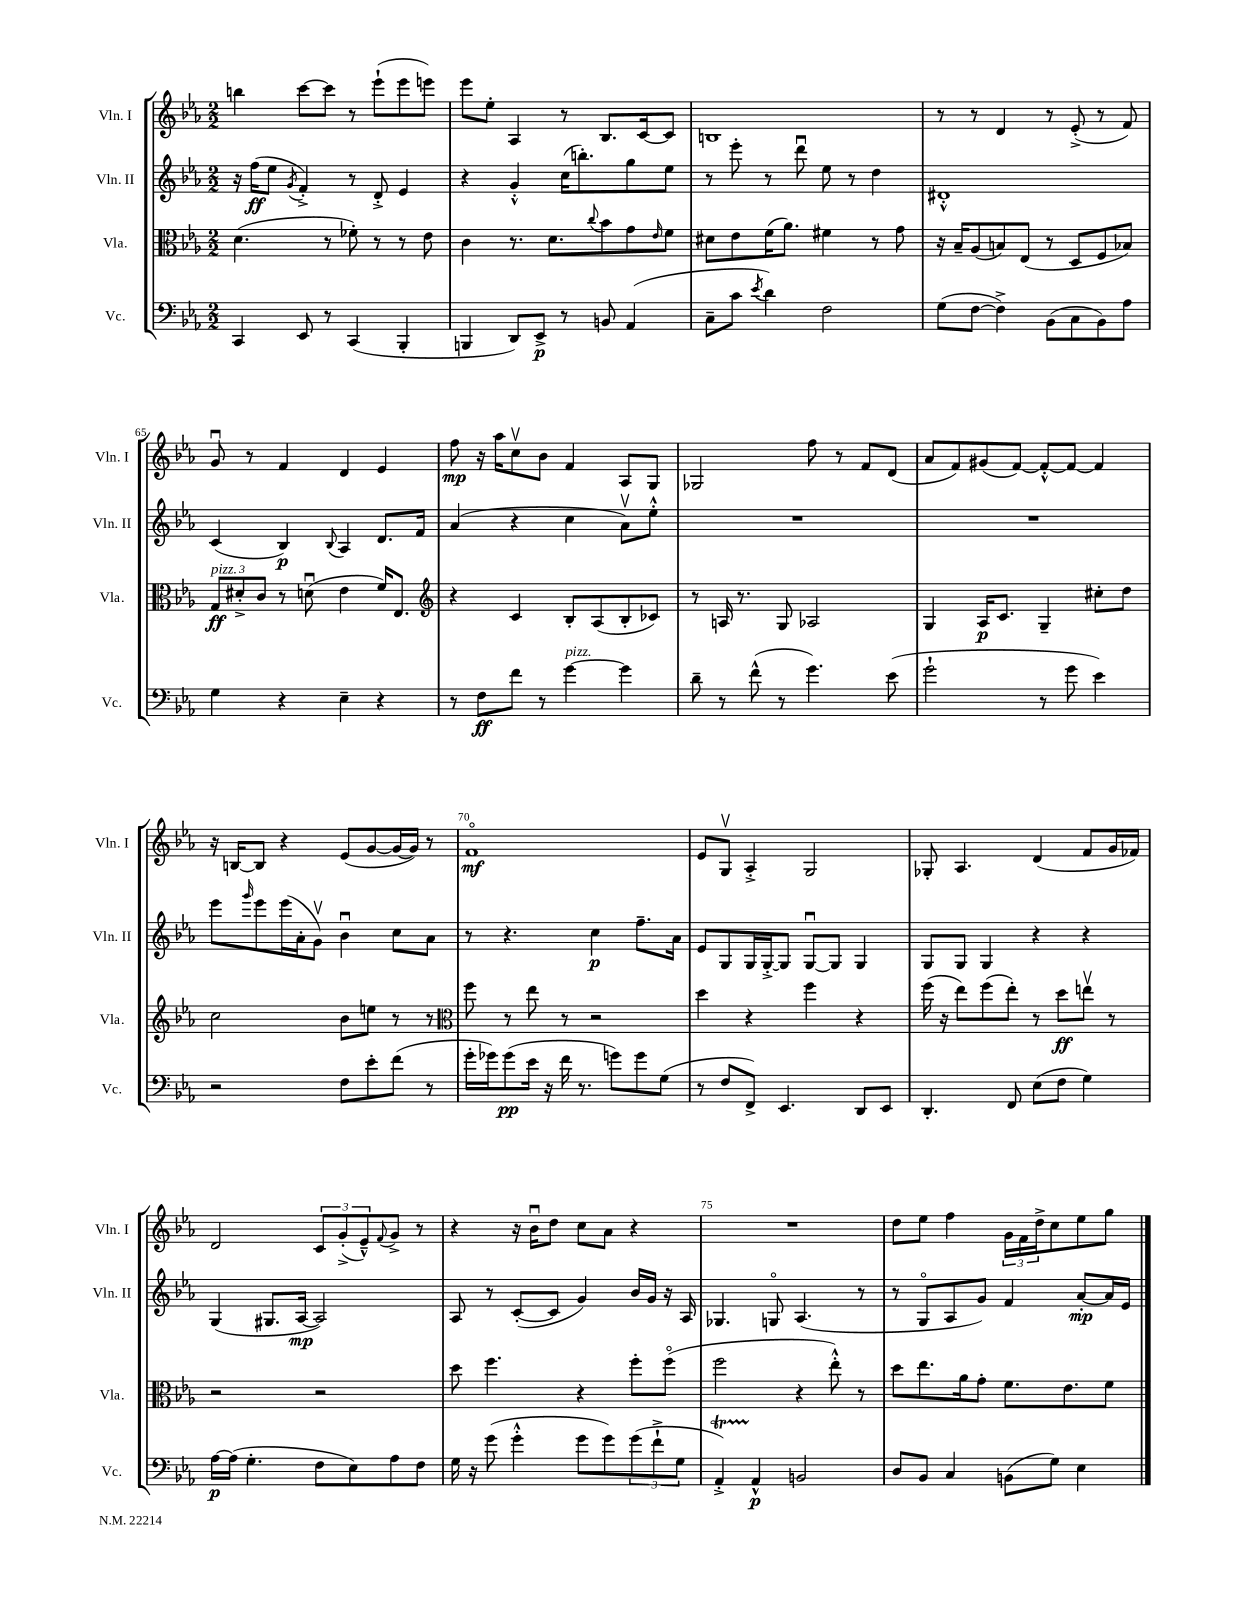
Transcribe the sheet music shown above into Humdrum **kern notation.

**kern	**kern	**kern	**kern
*staff4	*staff3	*staff2	*staff1
*clefF4	*clefC3	*clefG2	*clefG2
*k[b-e-a-]	*k[b-e-a-]	*k[b-e-a-]	*k[b-e-a-]
*M2/2	*M2/2	*M2/2	*M2/2
4CC	(4.d	16r	4bb
.	.	(16ff	.
.	.	8ee-	.
.	.	8qg	.
8EE-	.	4f'^)	[8ccc
8r	8r	.	8ccc]
(4CC	8f-')	8r	8r
.	8r	8d'^	(8eee-`
4BBB-'	8r	4e-	8eee-
.	8e-	.	8eee)
=	=	=	=
4BBB	4c	4r	8eee-
.	.	.	8ee-'
8DD)	8.r	4g'^^	4A-
8EE-^	.	.	.
.	8.d	.	.
8r	.	(16cc	8r
.	.	8.bb')	.
.	8qqcc	.	.
8BB	8b-	.	8.B-
(4AA-	8g	8gg	.
.	.	.	[16c
.	16qqe-	.	.
.	8f	8ee-	8c]
=	=	=	=
8C~	8d#	8r	1B
8c	8e-	8eee-'	.
8qe-	.	.	.
4d)	(16f	8r	.
.	8.a-)	.	.
.	.	8dddu	.
2F	4f#	8ee-	.
.	.	8r	.
.	8r	4dd	.
.	8g	.	.
=	=	=	=
(8G	16r	1d#'^^	8r
.	16B-~	.	.
[8F	(8A-	.	8r
4F^])	8B)	.	4d
.	(8E-	.	.
(8BB-	8r	.	8r
8C	8D	.	(8e-'^
8BB-)	8F	.	8r
8A-	8B-)	.	8f)
=	=	=	=
4G	12G	(4c	8gu
.	12d#'^	.	.
.	.	.	8r
.	12c	.	.
4r	8r	4B-)	4f
.	(8du	.	.
.	.	8qqB-	.
4E-~	4e-	4A-	4d
4r	16f)	8.d	4e-
.	8.E-	.	.
.	.	16f	.
=	=	=	=
*	*clefG2	*	*
8r	4r	(4a-	8ff
8F	.	.	16r
.	.	.	16aa-
8f	4c	4r	8ccv
8r	.	.	8b-
[4g	8B-'	4cc	4f
.	(8A-	.	.
4g]	8B-'	8a-v)	8A-
.	8c-)	8ee-'^^	8G
=	=	=	=
8d~	8r	1r	2G-
8r	16A	.	.
.	8.r	.	.
(8f^^	.	.	.
8r	8G	.	.
4.g)	2A-	.	8ff
.	.	.	8r
.	.	.	8f
(8e-	.	.	(8d
=	=	=	=
2g`	4G	1r	8a-
.	.	.	8f)
.	16A-	.	(8g#
.	8.c	.	.
.	.	.	[8f)
8r	4G~	.	8f'^^_
8g	.	.	8f_
4e-)	8cc#'	.	4f]
.	8dd	.	.
=	=	=	=
2r	2cc	8eee-	16r
.	.	.	[16B
.	.	16qqggg	.
.	.	8eee-	8B]
.	.	(16eee-	4r
.	.	16a-'	.
.	.	8gv)	.
8F	8b-	4b-u	(8e-
8e-'	8ee	.	[8g
(8f	8r	8cc	16g_
.	.	.	16g])
8r	8r	8a-	8r
=	=	=	=
*	*clefC3	*	*
16g'	8ff	8r	1fo
16g-)	.	.	.
(8g-	8r	4.r	.
16e-	8ee-	.	.
16r	.	.	.
16f	8r	.	.
8.r	.	.	.
.	2r	4cc	.
8g)	.	.	.
8g	.	8.ff~	.
(8G	.	.	.
.	.	16a-	.
=	=	=	=
8r	4dd	8e-	8e-
8F	.	8G	8Gv
8FF^)	4r	16G	4A-'^
.	.	[16G'^	.
4.EE-	.	8G]	.
.	4ff	[8Gu	2G
.	.	8G]	.
8DD	4r	4G	.
8EE-	.	.	.
=	=	=	=
4.DD'	(16ff	8G	8G-'
.	16r	.	.
.	8ee-)	8G	4.A-
.	(8ff	4G	.
8FF	8ee-')	.	.
(8E-	8r	4r	(4d
8F	8dd	.	.
4G)	8eev	4r	8f
.	8r	.	16g
.	.	.	16f-)
=	=	=	=
[16A-	2r	(4G	2d
(16A-]	.	.	.
4.G'	.	.	.
.	.	8.G#	.
.	.	[16A-	.
8F	2r	2A-])	12c
.	.	.	(12g'^
8E-)	.	.	.
.	.	.	12e-~^^)
.	.	.	8qqf
8A-	.	.	8g^
8F	.	.	8r
=	=	=	=
16G	8dd	8A-	4r
16r	.	.	.
(8g	4.ff	8r	.
4g'^^	.	([8c'	16r
.	.	.	16b-u
.	.	8c]	8dd
8g	4r	4g)	8cc
8g)	.	.	8a-
(12g	8ff'	16b-	4r
.	.	16g	.
12f`^	.	.	.
.	(8ffo	16r	.
12G	.	.	.
.	.	16A-	.
=	=	=	=
4AA-'^)	2ff	4.G-	1r
4AA-^^	.	.	.
.	.	8Go	.
2BB	4r	(4.A-	.
.	8ee-'^^)	.	.
.	8r	8r	.
=	=	=	=
8D	8dd	8r	8dd
8BB-	8.ee-	8Go	8ee-
4C	.	8A-	4ff
.	16a-	.	.
.	8g'	8g)	.
(8BB	8.f	4f	24g
.	.	.	24f
.	.	.	24dd^
8G)	.	.	8cc
.	8.e-	.	.
4E-	.	[8a-'	8ee-
.	8f	16a-]	8gg
.	.	16e-	.
==	==	==	==
*-	*-	*-	*-
